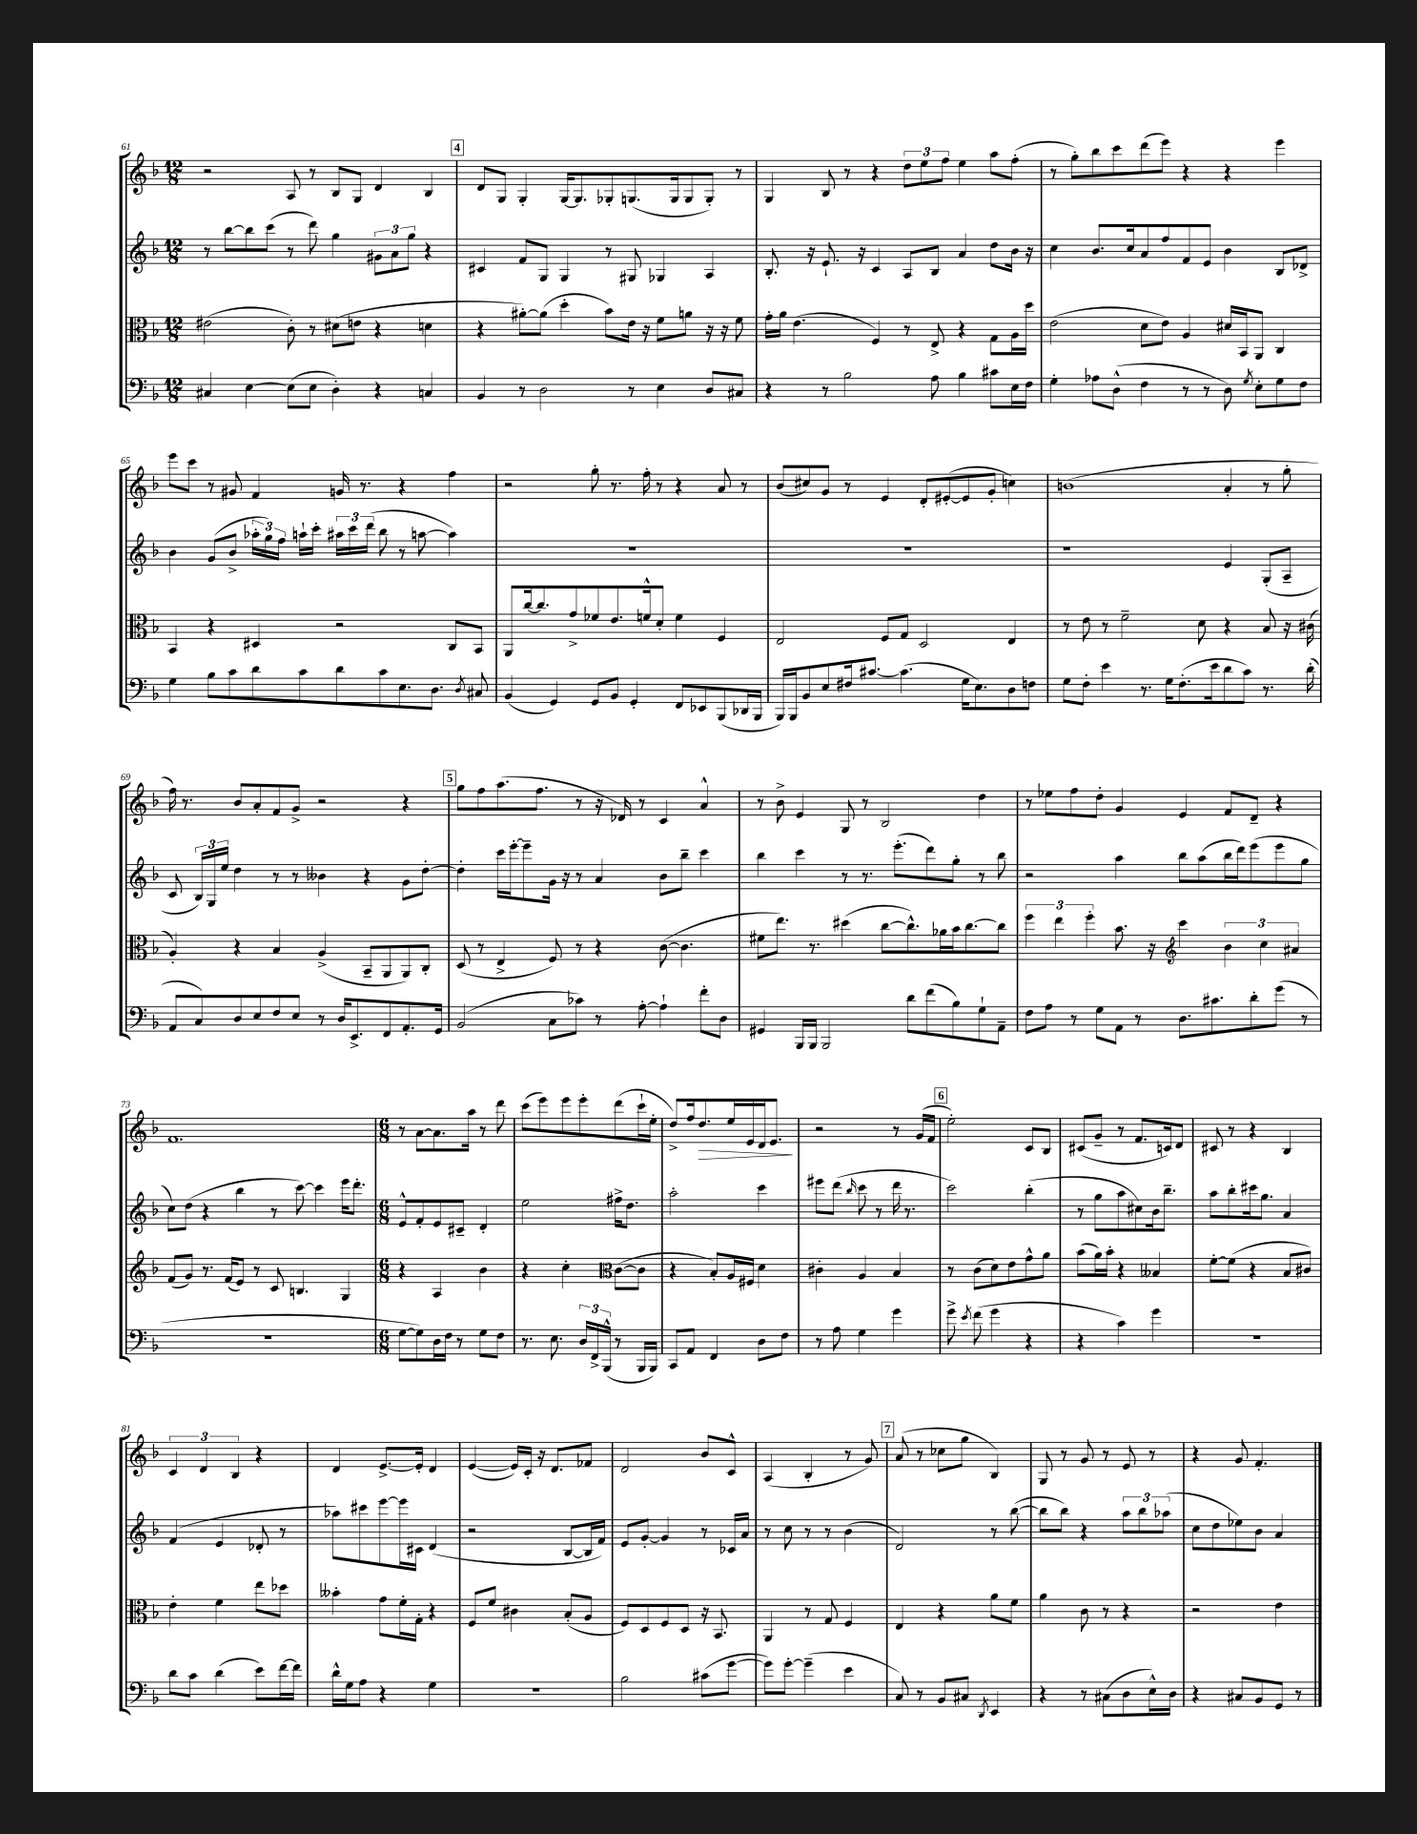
<<
\new StaffGroup <<
\new Staff = "s0" {
    \clef treble \key f \major \numericTimeSignature \time 12/8
    \autoBeamOff r2 a8 r8 bes8[ g8] d'4 bes4 |
    \mark \markup { \box "4" } d'8[ g8] g4-. g16[~ g8. ges8-. g8.( g16 g8 g8]-.) r8 |
    g4 bes8 r8 r4 \tuplet 3/2 { d''8[ e''8 f''8] } e''4 a''8[ f''8]-.( |
    r8 g''8[-.) bes''8 c'''8 d'''8( e'''8]) r4 r4 e'''4 |
    e'''8[ c'''8] r8 gis'8 f'4 g'16 r8. r4 f''4 |
    r2 g''8-. r8. f''16-. r8 r4 a'8 r8 |
    bes'8[( cis''8) g'8] r8 e'4 d'8[-. eis'8~-.( eis'8 g'8]-. c''4) |
    b'1( a'4-. r8 g''8-. |
    f''16) r8. bes'8[ a'8-. f'8 g'8]-> r2 r4 |
    \mark \markup { \box "5" } g''8[ f''8 a''8.( f''8.] r8 r16 des'16) r8 c'4 a'4-^ |
    r8 bes'8-> e'4 g8 r8 bes2 d''4 |
    r8 ees''8[ f''8 d''8]-. g'4 e'4 f'8[ d'8]-- r4 |
    f'1. |
    \numericTimeSignature \time 6/8 r8 a'8[~ a'8. a''16] r8 d'''8 |
    c'''8[( e'''8) e'''8 e'''8-. d'''8( c'''16-! e''16]-. |
    d''8[->) f''16 d''8.\> e''16 e'16 d'16 e'8.]\! |
    r2 r8 g'16[( f'16] |
    \mark \markup { \box "6" } e''2-.) c'8[ bes8] |
    cis'8[( g'8]-- r8 f'8.[ c'16) d'8] |
    cis'8 r8 r4 bes4 |
    \tuplet 3/2 { c'4 d'4 bes4 } r4 |
    d'4 e'8.[~-> e'16]-. d'4 |
    e'4~( e'16[) c'16]-. r16 d'8.[ fes'8] |
    d'2 bes'8[ c'8]-^ |
    a4( bes4-. r8 g'8) |
    \mark \markup { \box "7" } a'8( r8 ces''8[ g''8] bes4) |
    g8 r8 g'8 r8 e'8 r8 |
    r4 g'8 f'4.-. \bar "|." |
}
\new Staff = "s1" {
    \clef treble \key f \major \numericTimeSignature \time 12/8
    \autoBeamOff r8 bes''8[~ bes''8 c'''8]( r8 d'''8) g''4 \tuplet 3/2 { gis'8[ a'8 g''8] } r4 |
    \mark \markup { \box "4" } cis'4 f'8[ g8] g4 r8 gis8 ges4 a4 |
    bes8.-. r16 e'8.-! r16 c'4 a8[ bes8] a'4 d''8[ bes'16] r16 |
    c''4 bes'8.[ c''16 a'8 f''8 f'8 e'8] bes'4 bes8[ des'8]-> |
    bes'4 g'8[( bes'8]-> \tuplet 3/2 { aes''16[-. g''16) f''16] } a''16[-! c'''16]-. \tuplet 3/2 { ais''16[ c'''16 d'''16]( } bes''8 r8 a''8~ a''4) |
    R1. |
    R1. |
    r1 e'4 g8[-.( a8]-- |
    c'8 \tuplet 3/2 { bes16[) g16 e''16] } d''4 r8 r8 beses'4 r4 g'8[ d''8]~-. |
    \mark \markup { \box "5" } d''4-. c'''16[ e'''16~-. e'''8-- g'16] r16 r8 a'4 bes'8[ bes''8]-- c'''4 |
    bes''4 c'''4 r8 r8. e'''8.[-.( d'''8) g''8]-. r8 bes''8 |
    r2 a''4 bes''8[ a''8( bes''16 d'''16) e'''8( e'''8 g''8] |
    c''8[) d''8]( r4 bes''4 r8 c'''8~) c'''4 e'''16[ d'''8.]-. |
    \numericTimeSignature \time 6/8 e'8[-^ f'8-. e'8 cis'8]-- d'4-. |
    e''2 fis''16[-> d''8.] |
    a''2-. c'''4 |
    eis'''8[ d'''8]( \grace { bes''16 } c'''8 r8 d'''16 r8. |
    \mark \markup { \box "6" } c'''2) bes''4-.( |
    r8 g''8[ a''8 cis''8) bes'16 bes''8.]-- |
    a''8[ bes''8-. cis'''16 g''8.] a'4 |
    f'4( e'4 des'8-. r8 |
    aes''8[) cis'''8 e'''8~ e'''16 cis'16] d'4( |
    r2 bes8[~ bes16 f'16]) |
    e'8[ g'8]~-. g'4 r8 ces'16[ a'16] |
    r8 c''8 r8 r8 bes'4( |
    \mark \markup { \box "7" } d'2) r8 bes''8~( |
    bes''8[ bes''8]) r4 \tuplet 3/2 { a''8[ bes''8 aes''8]( } |
    c''8[ d''8 ees''8) bes'8] a'4 \bar "|." |
}
\new Staff = "s2" {
    \clef alto \key f \major \numericTimeSignature \time 12/8
    \autoBeamOff eis'2( c'8-.) r8 dis'8[( e'8] r4 d'4 |
    \mark \markup { \box "4" } r4 ais'8[~-.) ais'8]( d''4-. bes'8[) e'16] r16 f'8[ a'8] r16 r16 f'8 |
    g'16[-. a'16] e'4.( f4) r8 e8-> r4 g8[ a16 d''16] |
    e'2( d'8[ e'8]) a4 dis'16[ bes,16 a,8] c4 |
    bes,4 r4 dis4 r2 c8[ bes,8] |
    a,8[ c''16~ c''8. g'8-> fes'8 e'8. f'16-^ d'8]-. f'4 f4 |
    e2 f8[ g8] d2 e4 |
    r8 e'8 r8 f'2-- d'8 r4 bes8 r16 cis'16( |
    a4-.) r4 bes4 a4->( bes,8[-- a,8 a,8) c8]-. |
    \mark \markup { \box "5" } d8( r8 e4-> f8) r8 r4 c'8~( c'4. |
    fis'8[ e''8.]) r8. dis''4( c''8[~ c''8.-^) aes'16 bes'16 c''8.~ c''8] |
    \tuplet 3/2 { f''4 e''4 f''4-. } bes'8. r16 \clef treble c'''4 \tuplet 3/2 { bes'4 c''4 ais'4 } |
    f'8[( g'8]) r8. f'16[( e'8]) r8 c'8 b4. g4 |
    \numericTimeSignature \time 6/8 r4 a4 bes'4 |
    r4 c''4-. \clef alto c'8[~( c'8] |
    r4 bes8[-.) a16 fis16] d'4 |
    cis'4-. a4 bes4 |
    \mark \markup { \box "6" } r8 c'8[( d'8) e'8 g'8-^ a'8] |
    bes'8[( a'16) bes'16]-. r4 beses4 |
    f'8[~-. f'8]( r4 bes8[ cis'8]) |
    e'4-. f'4 e''8[ des''8] |
    beses'4-. g'8[ f'16-. g16]-. r4 |
    f8[ f'8] cis'4 bes8[-.( a8] |
    f8[) d8 f8 d8] r16 bes,8. |
    a,4 r8 g8 f4 |
    \mark \markup { \box "7" } e4 r4 a'8[ f'8] |
    a'4 c'8 r8 r4 |
    r2 e'4 \bar "|." |
}
\new Staff = "s3" {
    \clef bass \key f \major \numericTimeSignature \time 12/8
    \autoBeamOff cis4 e4~ e8[( e8] d4-.) r4 c4 |
    \mark \markup { \box "4" } bes,4 r8 d2 r8 e4 d8[ cis8] |
    r4 r8 bes2 a8 bes4 cis'8[ e16 f16] |
    g4-. aes8[ d8]-^( f4 r8 r8 d8) \acciaccatura { g8 } e8[-. g8 f8] |
    g4 bes8[ c'8 d'8 c'8 d'8 c'8 e8. d8.] \acciaccatura { d8 } cis8 |
    bes,4( g,4) g,8[ bes,8] g,4-. f,8[ ees,8 bes,,8( des,16 bes,,16] |
    bes,,16[) bes,,16 bes,8 e8 fis16 cis'8.]~ cis'4.( g16[ e8.) d8 f8] |
    g8[ f8]-. e'4 r8. g16[ f8.-.( e'16 d'8 c'8]) r8. d'16-.( |
    a,8[ c8) d8 e8 f8 e8] r8 d16[ e,8.-> f,8 a,8.-. g,16] |
    \mark \markup { \box "5" } bes,2( c8[ ces'8]) r8 a8~-. a4-! f'8[-. d8] |
    gis,4 bes,,16[ bes,,16] bes,,2 d'8[ f'8( bes8) g8-! a,8]-- |
    f8[ a8] r8 g8[ a,8] r8 d8.[ cis'8. d'8-. g'8]( r8 |
    R1. |
    \numericTimeSignature \time 6/8 g8[~ g8) d16 f16] r8 g8[ f8] |
    r8. e8. \tuplet 3/2 { d16[ f,16-> bes,,16]-^( } r8 bes,,16[ bes,,16]) |
    c,8[ a,8] f,4 d8[ f8] |
    r8 a8 g4 g'4 |
    \mark \markup { \box "6" } g'8-> \acciaccatura { e'8 } f'8( g'4 r4 |
    r4 c'4) g'4 |
    R2. |
    d'8[ c'8] d'4( e'8[) f'16~ f'16] |
    d'16[-^ g16 a8] r4 g4 |
    R2. |
    bes2 cis'8[( g'8]~ |
    g'8[) g'8]~-. g'4--( e'4 |
    \mark \markup { \box "7" } c8) r8 bes,8[ cis8] \acciaccatura { d,8 } e,4 |
    r4 r8 cis8[( d8 e16-^) d16] |
    r4 cis8[ bes,8 g,8] r8 \bar "|." |
}
>>
>>
\layout { \context { \Score currentBarNumber = #61 } }
